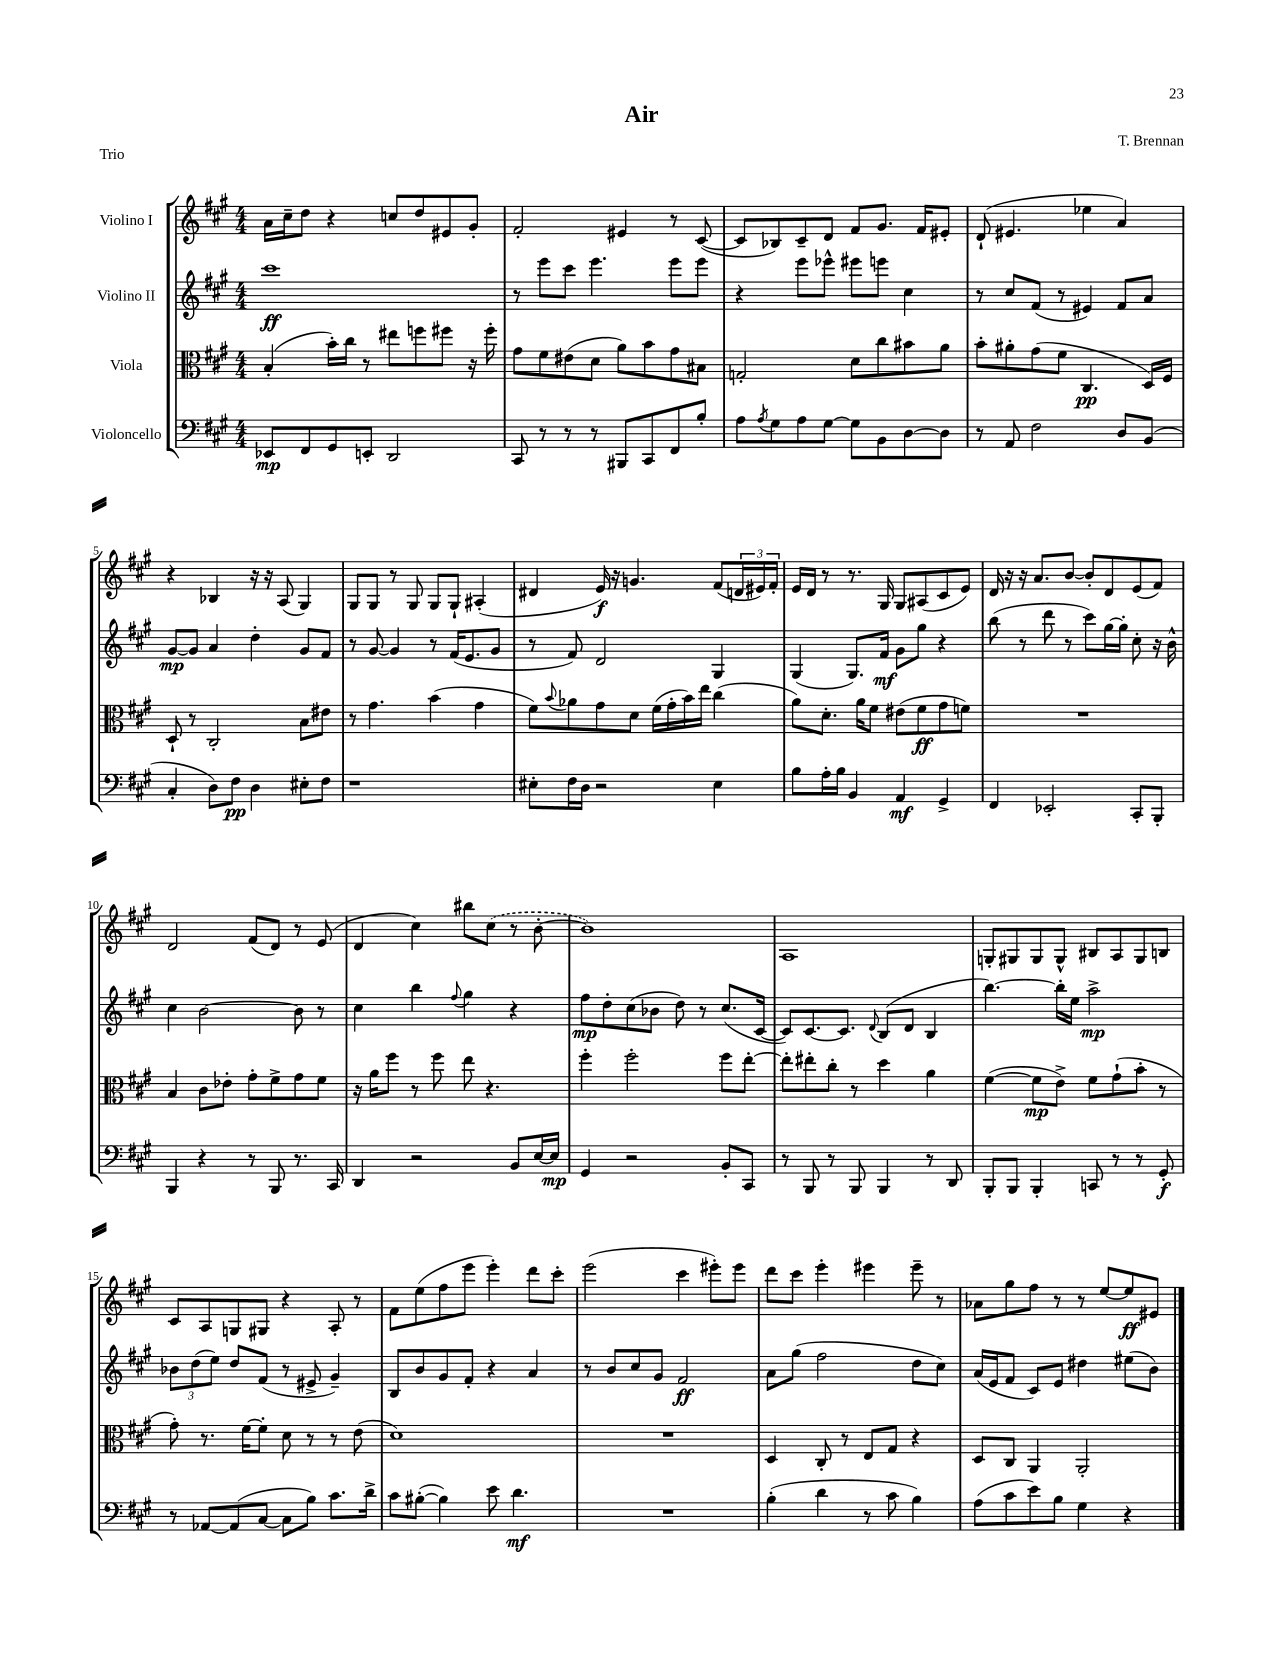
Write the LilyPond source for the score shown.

\header { title = "Air" composer = "T. Brennan" piece = "Trio" }
<<
\new StaffGroup <<
\new Staff = "s0" \with { instrumentName = "Violino I" } {
    \clef treble \key a \major \numericTimeSignature \time 4/4
    a'16 cis''16-- d''8 r4 c''8 d''8 eis'8 gis'8-. |
    fis'2-. eis'4 r8 cis'8~( |
    cis'8 bes8) cis'8-- d'8 fis'8 gis'8. fis'16 eis'8-. |
    d'8-!( eis'4. ees''4 a'4) |
    r4 bes4 r16 r16 a8( gis4) |
    gis8 gis8 r8 gis8 gis8 gis8-! ais4-.( |
    dis'4 e'16\f) r16 g'4. fis'8( \tuplet 3/2 { d'16 eis'16) fis'16-. } |
    e'16 d'16 r8 r8. gis16 gis8 ais8( cis'8 e'8) |
    d'16 r16 r16 a'8. b'8~ b'8-. d'8 e'8( fis'8) |
    d'2 fis'8( d'8) r8 e'8( |
    d'4 cis''4) bis''8 \once \slurDashed cis''8( r8 b'8~-. |
    b'1) |
    a1 |
    g8-. gis8 gis8 gis8-^ bis8 a8 gis8 b8 |
    cis'8 a8 g8 gis8 r4 a8-. r8 |
    fis'8 e''8( fis''8 e'''8 e'''4-.) d'''8 cis'''8-. |
    e'''2( cis'''4 eis'''8-.) eis'''8 |
    d'''8 cis'''8 e'''4-. eis'''4 eis'''8-- r8 |
    aes'8 gis''8 fis''8 r8 r8 e''8~ e''8\ff eis'8 \bar "|." |
}
\new Staff = "s1" \with { instrumentName = "Violino II" } {
    \clef treble \key a \major \numericTimeSignature \time 4/4
    cis'''1\ff |
    r8 e'''8 cis'''8 e'''4. e'''8 e'''8 |
    r4 e'''8 ees'''8-^ eis'''8 e'''8 cis''4 |
    r8 cis''8 fis'8( r8 eis'4) fis'8 a'8 |
    gis'8~\mp gis'8 a'4 d''4-. gis'8 fis'8 |
    r8 gis'8~ gis'4 r8 fis'16( e'8. gis'8 |
    r8 fis'8) d'2 gis4 |
    gis4( gis8.) fis'16\mf gis'8 gis''8 r4 |
    b''8( r8 d'''8 r8 cis'''8) gis''16~ gis''16-. cis''8-. r16 b'16-^ |
    cis''4 b'2~ b'8 r8 |
    cis''4 b''4 \appoggiatura { fis''8 } gis''4 r4 |
    fis''8\mp d''8-. cis''8( bes'8 d''8) r8 cis''8.( cis'16~ |
    cis'8) cis'8.~ cis'8. \appoggiatura { d'8 } b8( d'8 b4 |
    b''4.~) b''16-. e''16 a''2->\mp |
    \tuplet 3/2 { bes'8 d''8( e''8) } d''8 fis'8( r8 eis'8-> gis'4--) |
    b8 b'8 gis'8 fis'8-. r4 a'4 |
    r8 b'8 cis''8 gis'8 fis'2\ff |
    a'8 gis''8( fis''2 d''8 cis''8) |
    a'16( e'16 fis'8 cis'8) e'8 dis''4 eis''8( b'8) \bar "|." |
}
\new Staff = "s2" \with { instrumentName = "Viola" } {
    \clef alto \key a \major \numericTimeSignature \time 4/4
    b4-.( b'16-.) cis''16 r8 eis''8 f''8 fis''8 r16 fis''16-. |
    gis'8 fis'8 eis'8( d'8 a'8) b'8 gis'8 bis8 |
    g2-. d'8 cis''8 bis'8 a'8 |
    b'8-. ais'8-. gis'8( fis'8 cis4.\pp d16) fis16 |
    d8-! r8 cis2-. b8 eis'8 |
    r8 gis'4. b'4( gis'4 |
    fis'8) \appoggiatura { b'8 } aes'8 gis'8 d'8 fis'16( gis'16-. b'16) e''16 cis''4( |
    a'8) d'8.-. a'16 fis'8 eis'8( fis'8\ff gis'8 f'8) |
    R1 |
    b4 cis'8 ees'8-. gis'8-. fis'8-> gis'8 fis'8 |
    r16 a'16 fis''8 r8 fis''8 e''8 r4. |
    fis''4-. fis''2-. fis''8 e''8~-. |
    e''8-. eis''8-. cis''8-. r8 d''4 a'4 |
    fis'4~( fis'8\mp e'8->) fis'8 gis'8-!( b'8-. r8 |
    gis'8-.) r8. fis'16~ fis'8-. d'8 r8 r8 e'8( |
    d'1) |
    R1 |
    d4 cis8-. r8 e8 gis8 r4 |
    d8 cis8 a,4 a,2-. \bar "|." |
}
\new Staff = "s3" \with { instrumentName = "Violoncello" } {
    \clef bass \key a \major \numericTimeSignature \time 4/4
    ees,8\mp fis,8 gis,8 e,8-. d,2 |
    cis,8 r8 r8 r8 bis,,8 cis,8 fis,8 b8-. |
    a8 \acciaccatura { a8 } gis8 a8 gis8~ gis8 b,8 d8~ d8 |
    r8 a,8 fis2 d8 b,8( |
    cis4-. d8) fis8\pp d4 eis8-. fis8 |
    r1 |
    eis8-. fis16 d16 r2 eis4 |
    b8 a16-. b16 b,4 a,4\mf gis,4-> |
    fis,4 ees,2-. cis,8-. b,,8-. |
    b,,4 r4 r8 b,,8 r8. cis,16 |
    d,4 r2 b,8 e16~ e16\mp |
    gis,4 r2 b,8-. cis,8 |
    r8 b,,8 r8 b,,8 b,,4 r8 d,8 |
    b,,8-. b,,8 b,,4-. c,8 r8 r8 gis,8-.\f |
    r8 aes,8~ aes,8( cis8~ cis8 b8) cis'8. d'16-> |
    cis'8 bis8~-.( bis4) e'8 d'4.\mf |
    R1 |
    b4-.( d'4 r8 cis'8 b4) |
    a8( cis'8 e'8) b8 gis4 r4 \bar "|." |
}
>>
>>
